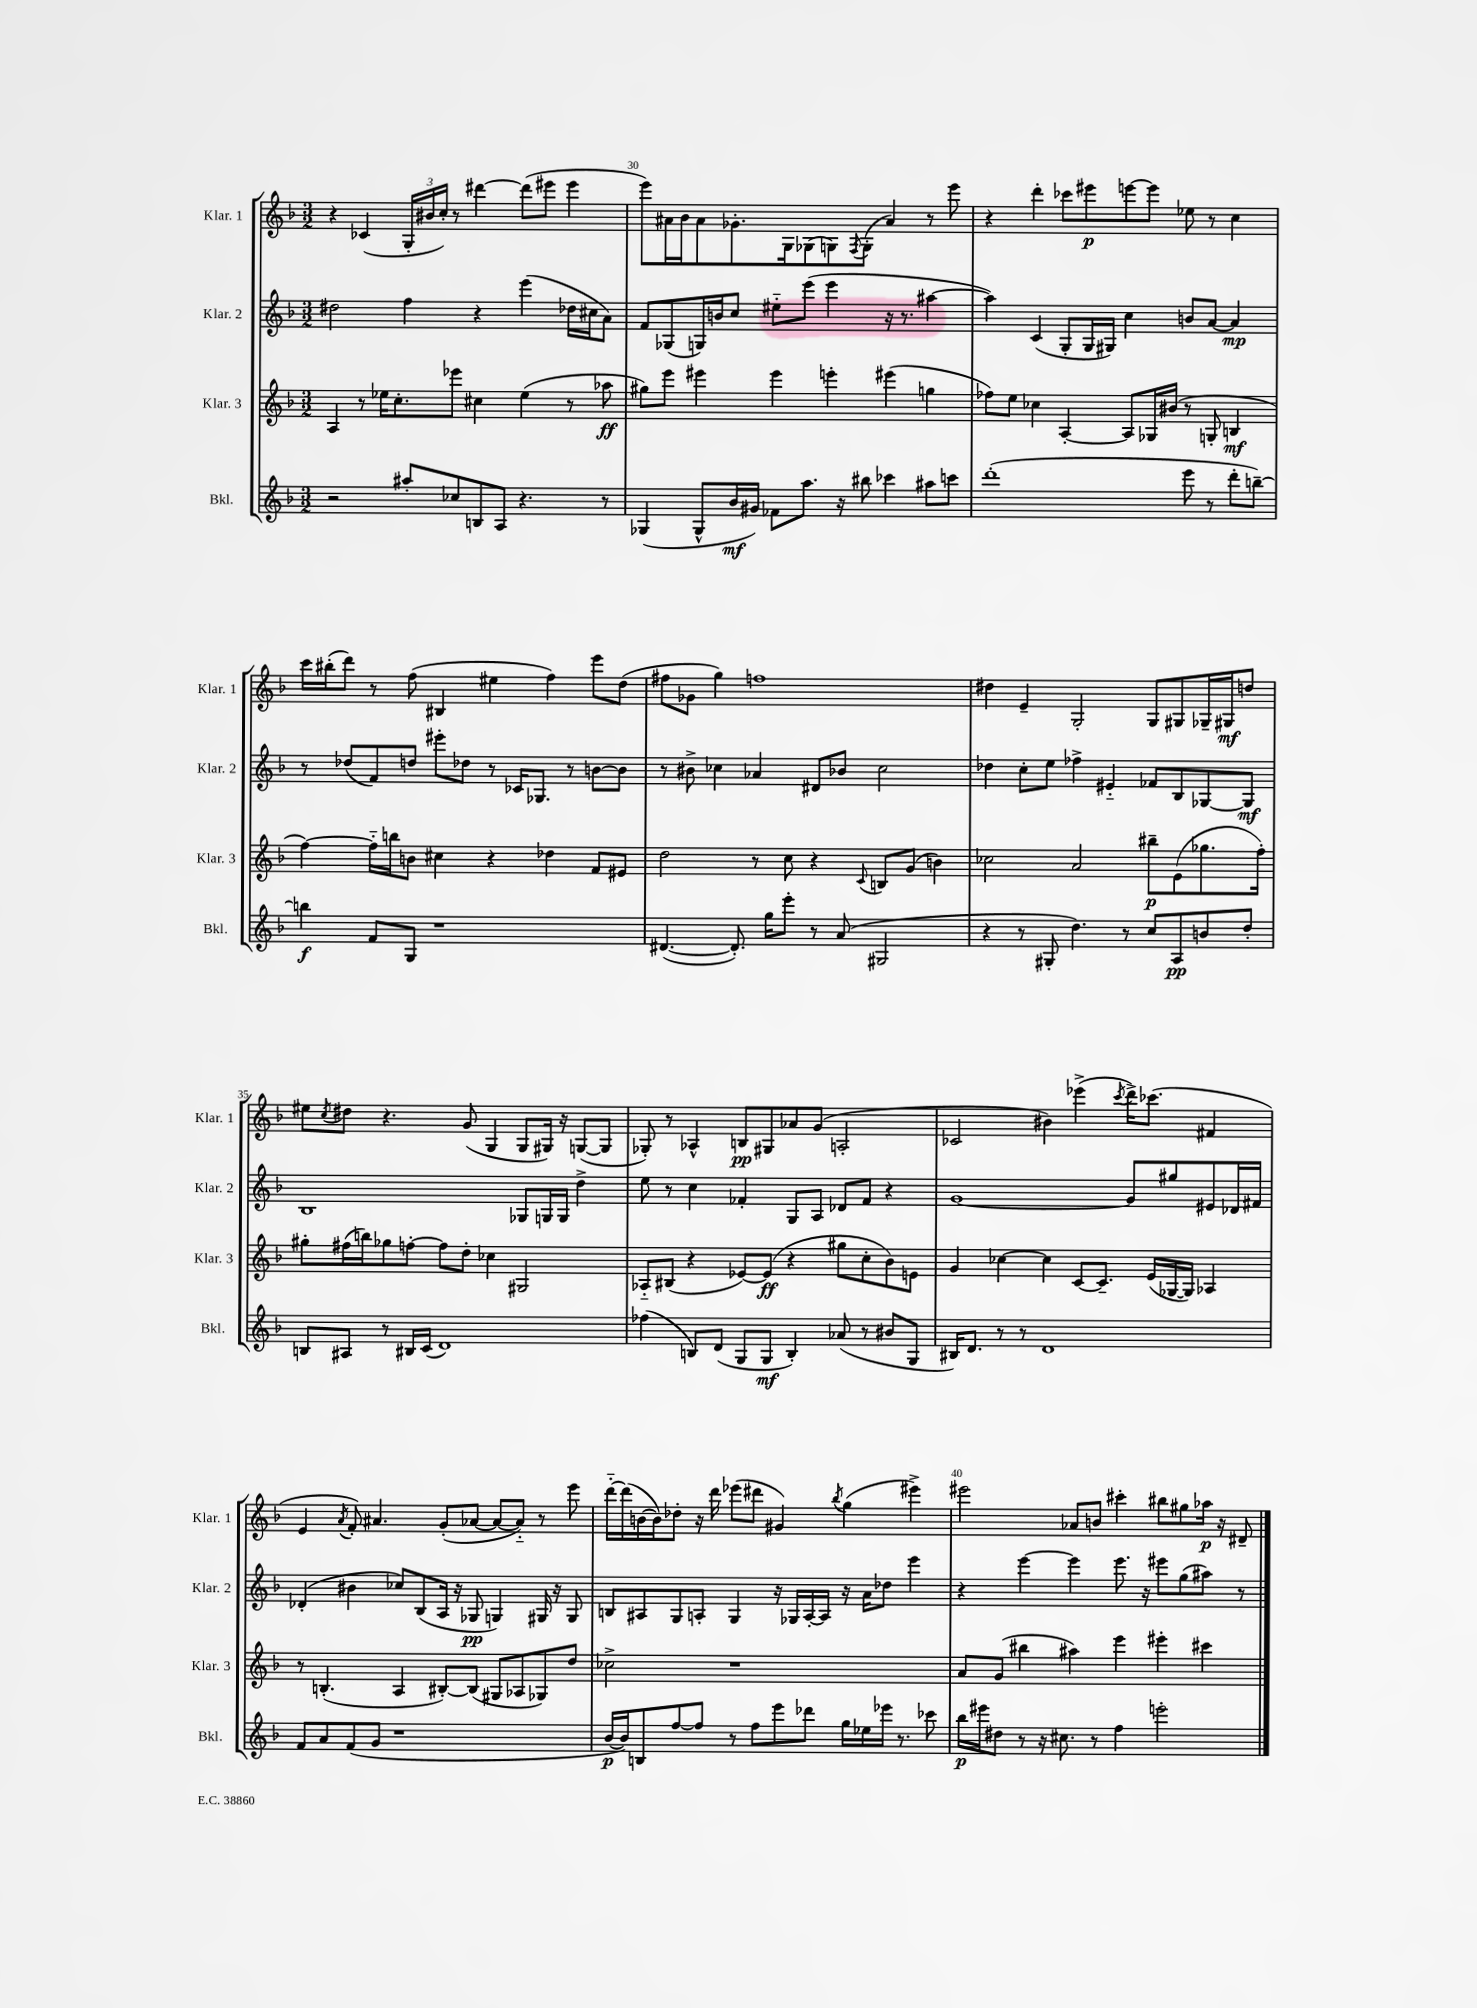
<<
\new StaffGroup <<
\new Staff = "s0" \with { instrumentName = "Klar. 1" shortInstrumentName = "Klar. 1" } {
    \clef treble \key f \major \numericTimeSignature \time 3/2
    r4 ces'4( \tuplet 3/2 { g16-. bis'16 c''16-.) } r8 dis'''4~ dis'''8( eis'''8 eis'''4 |
    e'''8) ais'16 bes'16 ais'8 ges'8.-. g16 ges8( g8) \acciaccatura { f8 } g8-.( ais'4) r8 e'''8 |
    r4 d'''4-. ces'''8 eis'''8\p e'''8~ e'''8 ees''8 r8 c''4 |
    c'''16 bis''16-.( d'''8) r8 f''8( bis4 eis''4 f''4) e'''8 d''8( |
    fis''8 ges'8 g''4) f''1 |
    dis''4 e'4-- g2-. g8 gis8 ges16-- gis16\mf d''8 |
    eis''8 \acciaccatura { c''8 } dis''8 r4. g'8( g4 g8 gis16) r16 g8~( g8 |
    ges8-.) r8 aes4-^ b8\pp gis8 aes'8 g'8( a2-. |
    ces'2 bis'4) ees'''4->( \acciaccatura { c'''8 } d'''16->) ces'''8.( fis'4 |
    e'4 \acciaccatura { a'8 } f'8-.) ais'4. g'8-.( aes'8~ aes'8~ aes'8-_) r8 e'''8 |
    d'''16~-_ d'''16( b'16~ b'16) des''8-. r16 d'''16 ees'''8( dis'''8 gis'4) \acciaccatura { bes''8 } g''4( eis'''4->) |
    eis'''2 aes'8 b'8 cis'''4-. bis''8 gis''8 aes''16\p r16 dis'8-- \bar "|." |
}
\new Staff = "s1" \with { instrumentName = "Klar. 2" shortInstrumentName = "Klar. 2" } {
    \clef treble \key f \major \numericTimeSignature \time 3/2
    dis''2 f''4 r4 e'''4( des''16 cis''16 a'8) |
    f'8 ges8( g16) b'16 c''8 eis''8-_ e'''8( e'''4 r16 r8. ais''4~ |
    ais''4) c'4( g8-. g16 gis16) c''4 b'8 a'8~ a'4\mp |
    r8 des''8( f'8) d''8 eis'''8-. des''8 r8 ces'16 ges8. r8 b'8~ b'8 |
    r8 bis'8-> ces''4 aes'4 dis'8 bes'8 ces''2 |
    des''4 c''8-. e''8 fes''4-> eis'4-_ fes'8 bes8 ges8~ ges8\mf |
    bes1 ges8 g16 g16 d''4-> |
    e''8 r8 c''4 fes'4-. g8 a8 des'8 fes'8 r4 |
    g'1~ g'8 gis''8 eis'8 des'16 fis'16 |
    des'4-.( bis'4 ces''8) bes8( a16 r16 ges8\pp g4) gis16 r16 gis8 |
    b8 ais8 g8 a8-. g4 r16 ges16 a16~-. a16 r16 a'16 des''8 e'''4 |
    r4 e'''4~ e'''4 e'''8. r16 eis'''8 g''8( ais''8) r8 \bar "|." |
}
\new Staff = "s2" \with { instrumentName = "Klar. 3" shortInstrumentName = "Klar. 3" } {
    \clef treble \key f \major \numericTimeSignature \time 3/2
    a4 r8 ees''16 c''8.-. ees'''8 cis''4 ees''4( r8 aes''8\ff |
    gis''8) e'''8 eis'''4 eis'''4 e'''4-. eis'''4( g''4 |
    fes''8) e''8 ces''4 a4~-. a8 ges16 bis'16( r8 g8-. b4\mf |
    f''4~) f''16-_ b''16 b'8 cis''4 r4 des''4 f'8 eis'8 |
    d''2 r8 c''8 r4 \appoggiatura { c'8 } b8 g'8( b'4) |
    ces''2 a'2 bis''8--\p e'8( ges''8. f''16-.) |
    gis''8-. fis''16( b''16) ges''8 f''8~-. f''8 d''8-. ces''4 gis2 |
    aes8-_ bis8( r4 ees'8~) ees'8\ff( r4 gis''8 c''8-. bes'8) e'8 |
    g'4 ces''4~ ces''4 c'8~ c'8.-- e'16( ges16~ ges16) aes4 |
    r8 b4.-.( a4 bis8~-.) bis8( gis8 aes8 ges8) d''8 |
    ces''2-> r1 |
    a'8 g'8( bis''4 ais''4) e'''4 eis'''4-. cis'''4 \bar "|." |
}
\new Staff = "s3" \with { instrumentName = "Bkl." shortInstrumentName = "Bkl." } {
    \clef treble \key f \major \numericTimeSignature \time 3/2
    r2 ais''8-. ces''8 b8 a8 r4. r8 |
    ges4( ges8-^ bes'16\mf gis'16) fes'8 a''8. r16 bis''8 ces'''4 ais''8 c'''8 |
    d'''1-.( e'''8 r8 d'''8-. b''8~--) |
    b''4\f f'8 g8 r1 |
    dis'4.~( dis'8.-.) g''16 e'''8-. r8 a'8( gis2 |
    r4 r8 gis8-. d''4.) r8 c''8 a8\pp b'8 d''8-. |
    b8 ais8 r8 bis16 c'16( d'1) |
    fes''4( b8) d'8( g8 g8\mf b4-.) aes'8( r8 bis'8 g8 |
    bis16) d'8. r8 r8 d'1 |
    f'8 a'8 f'8( g'8 r1 |
    bes'16~\p bes'16) b8 f''8~ f''8 r8 f''8 e'''8 des'''8 g''16 ees''16 ees'''16 r8. ces'''8 |
    bes''16\p eis'''16 dis''8 r8 r16 cis''8. r8 f''4 e'''2-. \bar "|." |
}
>>
>>
\layout { \context { \Score currentBarNumber = #29 \override BarNumber.break-visibility = ##(#f #t #t) barNumberVisibility = #(every-nth-bar-number-visible 5) } }
